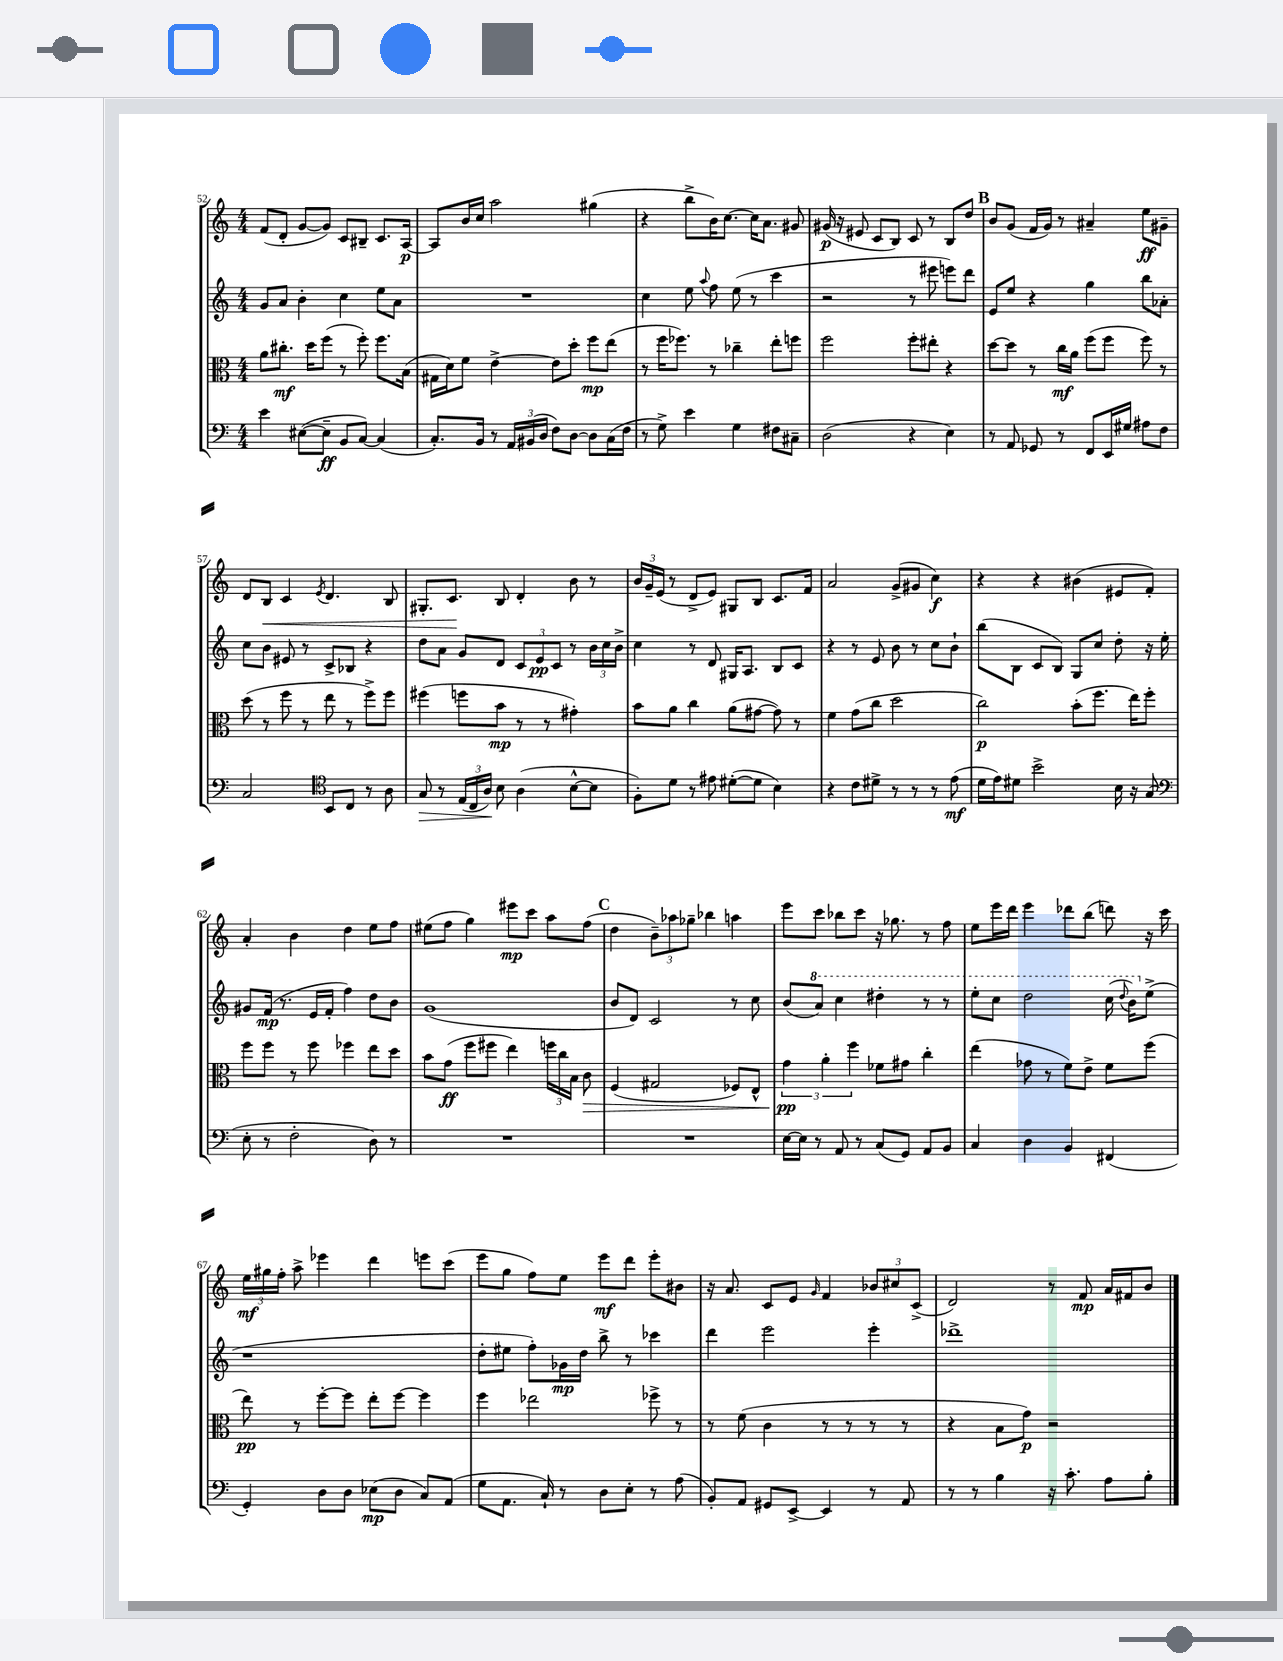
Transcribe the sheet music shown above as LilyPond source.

<<
\new StaffGroup <<
\new Staff = "s0" {
    \clef treble \key c \major \numericTimeSignature \time 4/4
    \autoBeamOff f'8[( d'8]-. g'8[~ g'8]) c'8[ bis8]-- c'8.[ a16]~\p |
    a8[ b'16 c''16] a''2 gis''4( |
    r4 b''8[-> b'16) c''8.]~ c''16[ a'8.] gis'8 |
    gis'16\p( r16 eis'8 c'8[ b8]) c'8 r8 b8[ d''8] |
    \mark \markup { \bold "B" } b'8[ g'8]( f'16[ g'16]) r8 ais'4-- e''8[\ff gis'8]-- |
    d'8[ b8]\< c'4 \acciaccatura { e'8 } d'4. b8 |
    gis8.[-. c'8.]\! b8 d'4-. b'8 r8 |
    \tuplet 3/2 { b'16[ g'16-- e'16]( } r8 d'8[-> e'8]) gis8[ b8] c'8.[ f'16] |
    a'2 g'8[->( gis'8] c''4\f) |
    r4 r4 bis'4( eis'8[ f'8]-.) |
    a'4-. b'4 d''4 e''8[ f''8] |
    eis''8[( f''8] g''4) eis'''8[\mp c'''8] a''8[ f''8]( |
    \mark \markup { \bold "C" } d''4 \tuplet 3/2 { b'8[--) aes''8 ges''8]-- } bes''4 a''4 |
    e'''8[ c'''8] bes''8[ c'''8] r16 ges''8. r8 f''8 |
    e''8[ e'''16 d'''16] e'''4 des'''8[ b''8]( d'''8) r16 c'''16 |
    \tuplet 3/2 { e''16[\mf gis''16 f''16]-. } a''8-> ees'''4 d'''4 e'''8[ c'''8]( |
    e'''8[ g''8] f''8[) e''8] e'''8[\mf d'''8] e'''8[-. bis'8] |
    r16 a'8. c'8[ e'8] \grace { g'16 } f'4 \tuplet 3/2 { bes'8[ cis''8 c'8]->( } |
    d'2) r8 f'8\mp a'16[ fis'16 b'8] \bar "|." |
}
\new Staff = "s1" {
    \clef treble \key c \major \numericTimeSignature \time 4/4
    \autoBeamOff g'8[ a'8] b'4-. c''4 e''8[ a'8] |
    R1 |
    c''4 e''8 \appoggiatura { a''8 } f''8 e''8( r8 c'''4 |
    r2 r8 eis'''8 e'''8[) d'''8] |
    \mark \markup { \bold "B" } e'8[ e''8] r4 g''4 b''8[ aes'8]-. |
    c''8[ b'8] eis'8 r8 c'8[-> bes8] r4 |
    d''8[ a'8] g'8[ d'8] \tuplet 3/2 { c'8[ e'8\pp c'8] } r8 \tuplet 3/2 { b'16[ c''16 b'16]-> } |
    c''4 r8 d'8 gis16[ a8.] b8[ c'8] |
    r4 r8 e'8 b'8 r8 c''8[ b'8]-! |
    b''8[( b8] c'8[ b8]) g8[ c''8] d''8-. r16 e''16-. |
    gis'8[ f'16]\mp( r8. e'16[ f'16]-. f''4) d''8[ b'8] |
    g'1( |
    \mark \markup { \bold "C" } b'8[ d'8]) c'2 r8 c''8 |
    b'8[( \ottava #1 a''8]) c'''4 dis'''4-. r8 r8 |
    e'''8[-. c'''8] d'''2 c'''16( \appoggiatura { d'''8 } b''16[) \ottava #0 e''8]->( |
    r1 |
    d''8[-. eis''8] f''8[-.) ges'16\mp d''16] b''8-> r8 ces'''4 |
    d'''4 e'''2 e'''4-. |
    des'''1-> \bar "|." |
}
\new Staff = "s2" {
    \clef alto \key c \major \numericTimeSignature \time 4/4
    \autoBeamOff a'8[ cis''8.]-.\mf d''16[ f''8]( r8 f''8-.) f''8.[ b16]( |
    gis16[ d'16) f'8] e'4~-> e'8[ d''8]-. f''8[\mp e''8]( |
    r8 f''16[ fes''8.]) r8 ces''4-- e''8[-. f''8] |
    f''2 f''8[-. eis''8]-. r4 |
    \mark \markup { \bold "B" } d''8[~ d''8] r8 c''16[\mf a'16] f''8[( f''8] f''8) r8 |
    d''8( r8 f''8 r8 e''8 r8 f''8[->) f''8] |
    fis''4( f''8[ b'8]\mp r8 r8 gis'4-.) |
    b'8[ a'8] c''4 a'8[( gis'8]~ gis'8) r8 |
    f'4 g'8[( c''8] d''2 |
    c''2\p) b'8[-.( f''8.] e''16[) f''8]-. |
    f''8[ f''8] r8 f''8 fes''4 e''8[ d''8] |
    b'8[ g'8]\ff( f''8[ fis''8] e''4) \tuplet 3/2 { f''16[ c''16 b16] } c'8\> |
    \mark \markup { \bold "C" } f4( gis2 fes8[) e8]-^ |
    \tuplet 3/2 { g'4\pp\! a'4-. f''4 } fes'8[ gis'8] c''4-. |
    e''4( ges'8 r8 f'8[) e'8]-> f'8[ f''8]( |
    e''8\pp) r8 f''8[~-. f''8] e''8[-. f''8]~ f''4 |
    f''4 ees''2 fes''8-> r8 |
    r8 f'8( c'4 r8 r8 r8 r8 |
    r4 b8[ g'8]\p) r2 \bar "|." |
}
\new Staff = "s3" {
    \clef bass \key c \major \numericTimeSignature \time 4/4
    \autoBeamOff e'4 eis8[~( eis8]--\ff b,8[ c8]~) c4( |
    c8.[-.) b,16] r8 \tuplet 3/2 { a,16[ bis,16( d16] } f8[) d8]~ d8[ c16( f16] |
    r8 g8->) e'4 g4 fis8[ cis8]-- |
    d2( r4 e4) |
    \mark \markup { \bold "B" } r8 a,8 ges,8 r8 f,8[ e,16 gis16] ais8[ f8] |
    c2 \clef tenor b,8[ c8] r8 a8 |
    g8\> r8 \tuplet 3/2 { e16[( c16 a16]\!) } b8 a4( b8[~-^ b8] |
    f8[-.) d'8] r8 eis'8 dis'8[~-.( dis'8] b4) |
    r4 c'8[ dis'8]-> r8 r8 r8 e'8\mf( |
    d'16[ e'16) dis'8] b'2-> b16 r16 g8( |
    \clef bass e8-. r8 f2-. d8) r8 |
    R1 |
    \mark \markup { \bold "C" } R1 |
    e16[~ e16] r8 a,8 r8 c8[( g,8]) a,8[ b,8] |
    c4 d4 b,4 fis,4( |
    g,4-.) d8[ d8] ees8[\mp( d8] c8[) a,8]( |
    g8[ a,8.] c16-!) r8 d8[ e8]-. r8 a8( |
    b,8[-.) a,8] gis,8[ e,8]~-> e,4 r8 a,8 |
    r8 r8 b4 r16 c'8.-. a8[ b8]-. \bar "|." |
}
>>
>>
\layout { \context { \Score currentBarNumber = #52 } }
